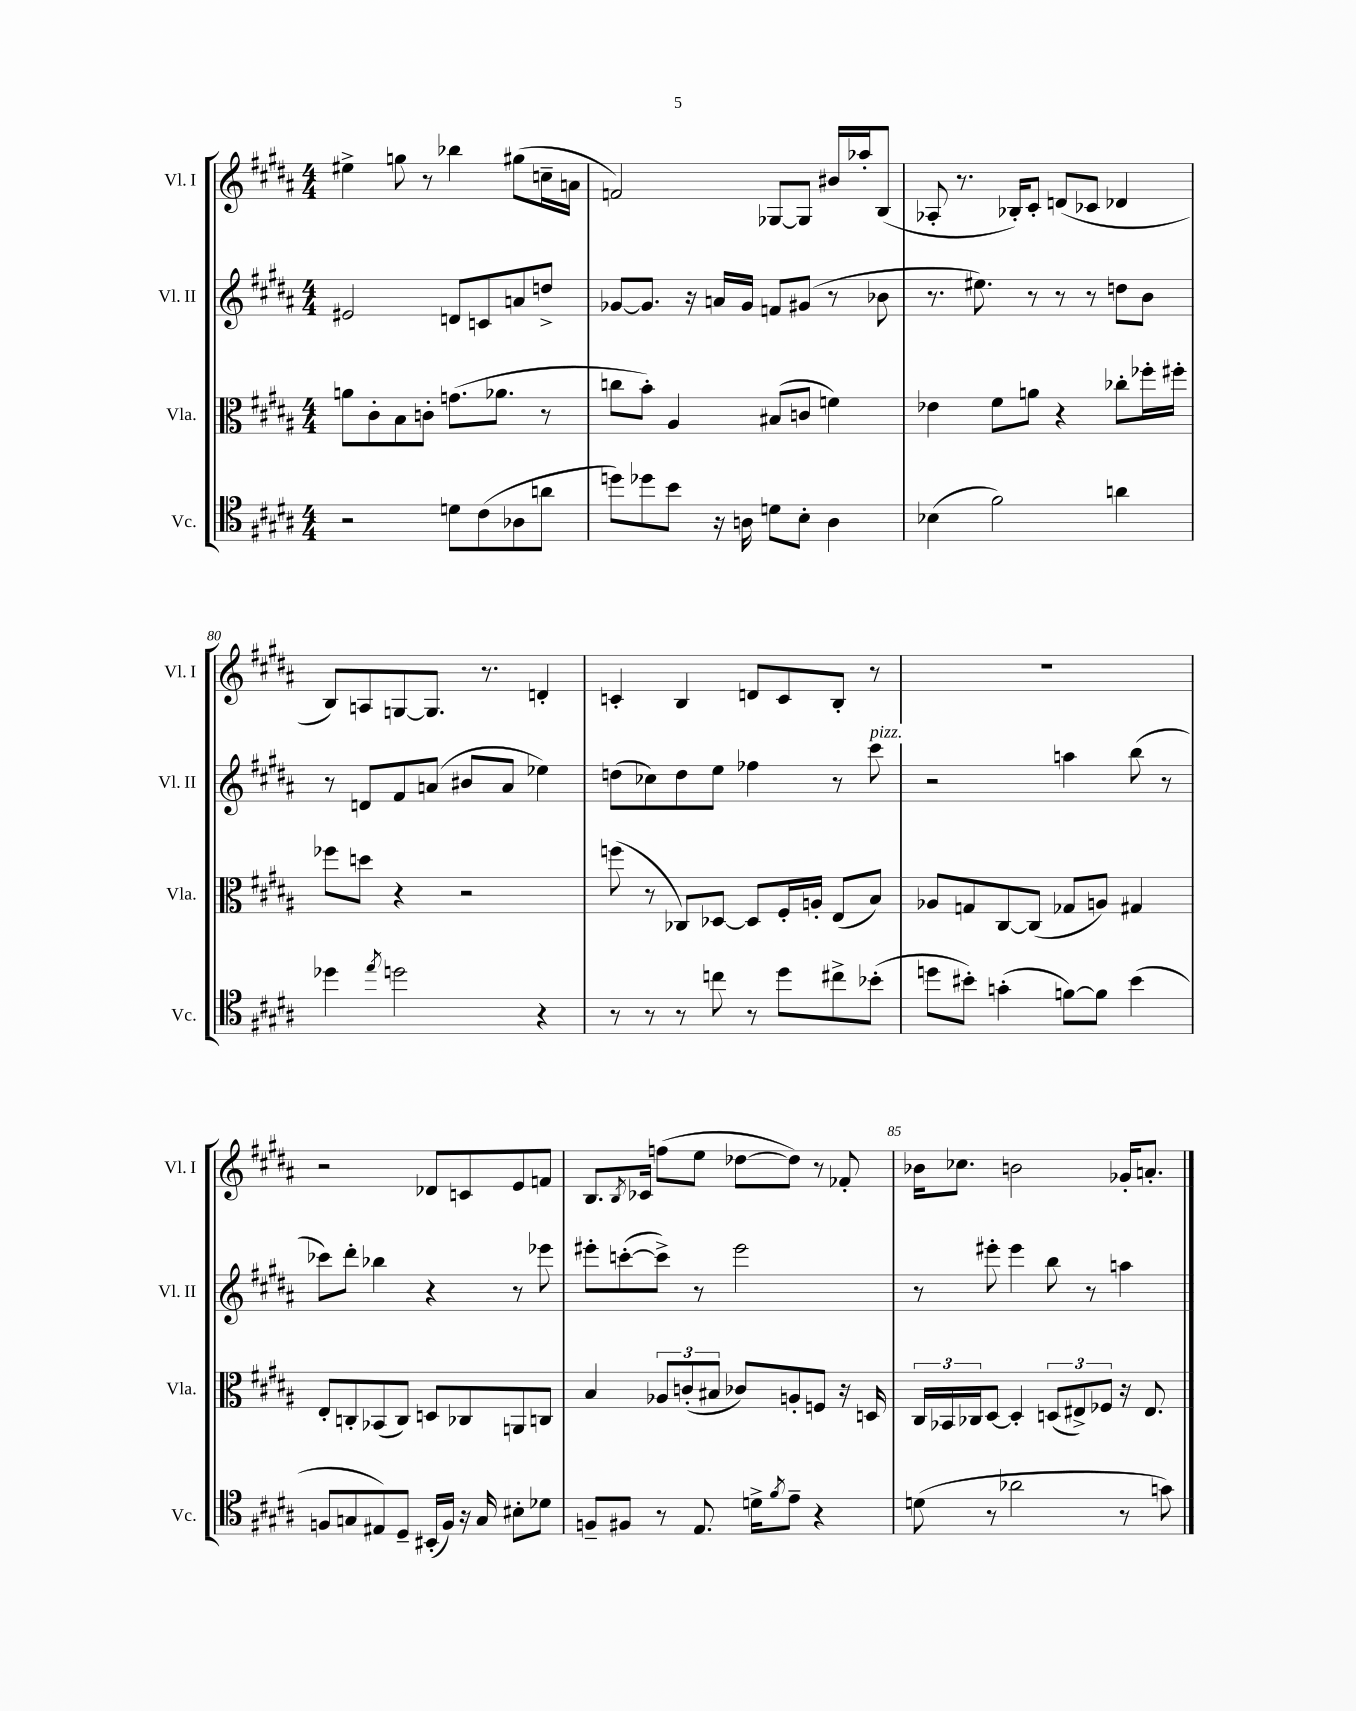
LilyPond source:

<<
\new StaffGroup <<
\new Staff = "s0" \with { instrumentName = "Vl. I" shortInstrumentName = "Vl. I" } {
    \clef treble \key b \major \numericTimeSignature \time 4/4
    eis''4-> g''8 r8 bes''4 gis''8( c''16-- a'16 |
    f'2) ges8~ ges8 bis'16 aes''16-. b8( |
    aes8-. r8. bes16-.) cis'8-. d'8( ces'8 des'4 |
    b8) a8 g8~ g8. r8. d'4-. |
    c'4-. b4 d'8 c'8 b8-. r8 |
    R1 |
    r2 des'8 c'8 e'8 f'8 |
    b8. \acciaccatura { b8 } ces'16 f''8( e''8 des''8~ des''8) r8 fes'8-. |
    bes'16 ces''8. b'2 ges'16-. a'8.-. \bar "|." |
}
\new Staff = "s1" \with { instrumentName = "Vl. II" shortInstrumentName = "Vl. II" } {
    \clef treble \key b \major \numericTimeSignature \time 4/4
    eis'2 d'8 c'8 a'8 d''8-> |
    ges'8~ ges'8. r16 a'16 ges'16 f'8 gis'8( r8 bes'8 |
    r8. eis''8.) r8 r8 r8 d''8 b'8 |
    r8 d'8 fis'8 a'8( bis'8 a'8 ees''4) |
    d''8( ces''8) d''8 e''8 fes''4 r8 cis'''8^\markup { \italic "pizz." } |
    r2 a''4 b''8( r8 |
    ces'''8) dis'''8-. bes''4 r4 r8 ees'''8 |
    eis'''8-. c'''8~-.( c'''8->) r8 eis'''2 |
    r8 eis'''8-. eis'''4 b''8 r8 a''4 \bar "|." |
}
\new Staff = "s2" \with { instrumentName = "Vla." shortInstrumentName = "Vla." } {
    \clef alto \key b \major \numericTimeSignature \time 4/4
    a'8 cis'8-. b8 c'8-. g'8.( aes'8. r8 |
    c''8 b'8-.) ais4 bis8( c'8 f'4) |
    ees'4 fis'8 a'8 r4 ces''8-. fes''16-. fis''16-. |
    fes''8 d''8 r4 r2 |
    f''8( r8 ces8) des8~ des8 fis16-. a16-. e8( b8) |
    aes8 g8 cis8~ cis8( ges8 a8) gis4 |
    e8-. c8-. bes,8( c8) d8 ces8 a,8 c8 |
    b4 \tuplet 3/2 { aes8 c'8-.( bis8 } ces'8) a8-. f8 r16 d16 |
    \tuplet 3/2 { cis16 bes,16 ces16 } dis8~ dis4-. \tuplet 3/2 { d8( eis8->) fes8 } r16 eis8. \bar "|." |
}
\new Staff = "s3" \with { instrumentName = "Vc." shortInstrumentName = "Vc." } {
    \clef tenor \key b \major \numericTimeSignature \time 4/4
    r2 d'8 cis'8( aes8 a'8 |
    d''8) des''8 b'8 r16 a16 d'8 b8-. a4 |
    bes4( fis'2) a'4 |
    des''4 \acciaccatura { e''8 } d''2 r4 |
    r8 r8 r8 c''8 r8 dis''8 cis''8-> bes'8-.( |
    d''8 bis'8-.) g'4-.( f'8~) f'8 bis'4( |
    f8 g8 eis8) dis8-- bis,16-.( f16) r16 g16 bis8-. des'8 |
    f8-- fis8 r8 e8. d'16-> \acciaccatura { fis'8 } e'8-- r4 |
    d'8( r8 aes'2 r8 g'8) \bar "|." |
}
>>
>>
\layout { \context { \Score currentBarNumber = #77 \override BarNumber.break-visibility = ##(#f #t #t) barNumberVisibility = #(every-nth-bar-number-visible 5) } }
